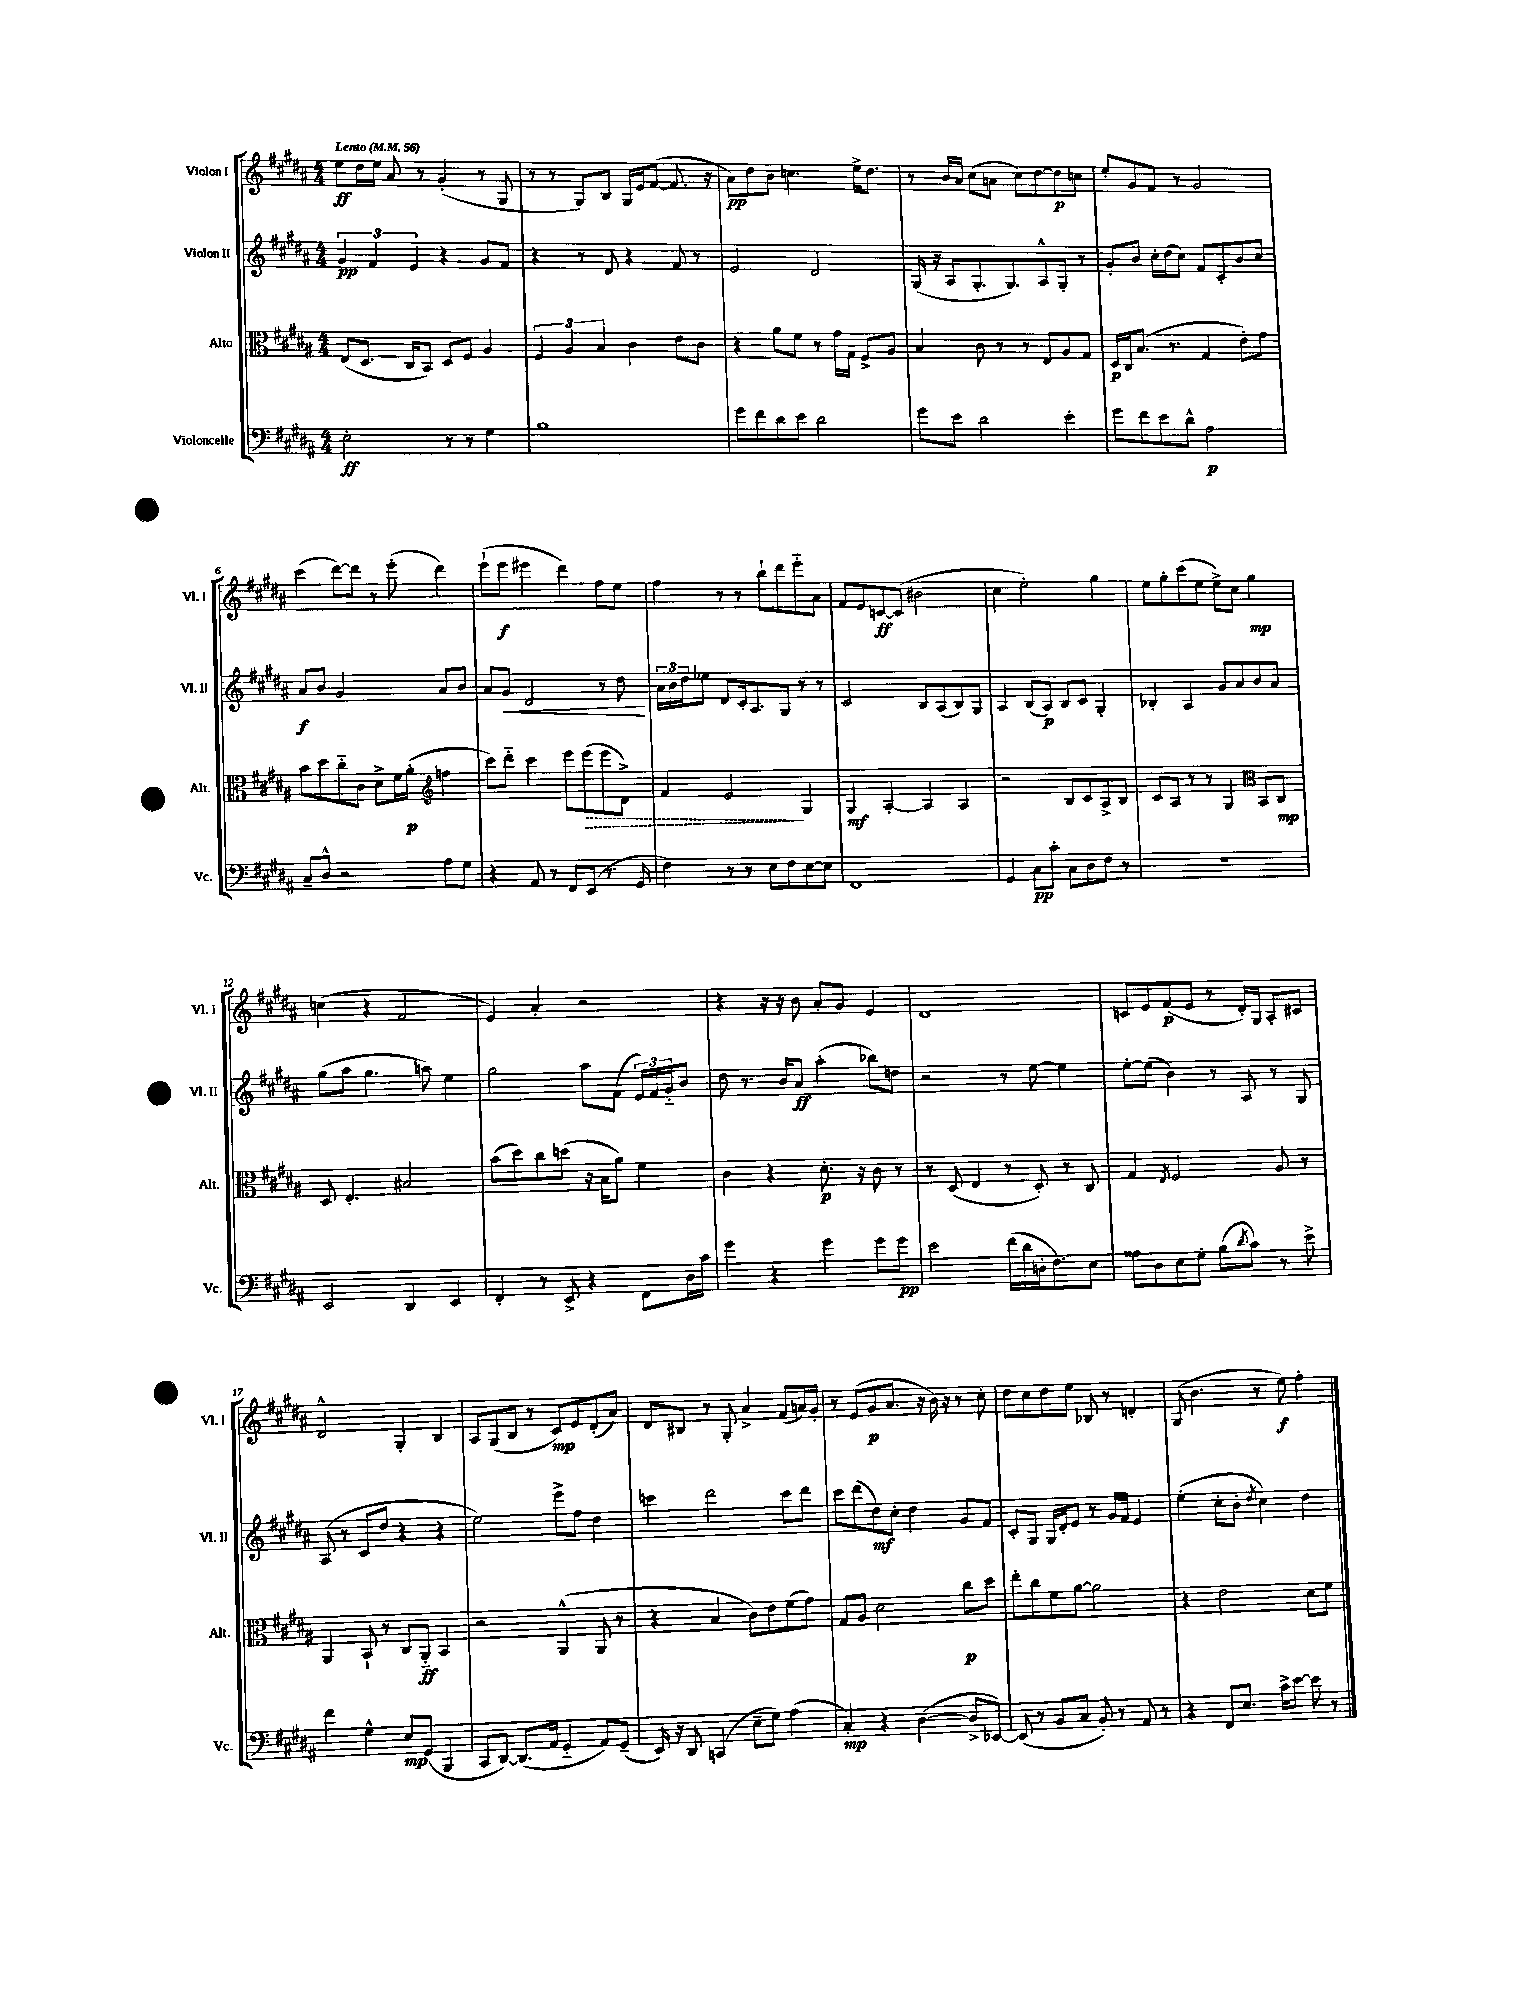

**kern	**kern	**kern	**kern
*staff4	*staff3	*staff2	*staff1
*clefF4	*clefC3	*clefG2	*clefG2
*k[f#c#g#d#a#]	*k[f#c#g#d#a#]	*k[f#c#g#d#a#]	*k[f#c#g#d#a#]
*M4/4	*M4/4	*M4/4	*M4/4
*MM56	*MM56	*MM56	*MM56
2E'\	(8E/L	6g#/	8ee\L
.	8.D#/J	.	16dd#\L
.	.	6f#/	.
.	.	.	16ee\JJ
.	.	.	8a#/
.	16C#/LK	.	.
.	.	6e/	.
.	8BB/J)	.	8r
8r	8D#/L	4r	(4g#'/
8r	8F#/J	.	.
4G#\	4A#/	8g#/L	8r
.	.	8f#/J	8G#/
=	=	=	=
1B	6F#/	4r	8r
.	.	.	8r
.	6A#/	.	.
.	.	8r	8G#/L)
.	6B/	.	.
.	.	8d#/	8B/J
.	4c#\	4r	16G#/LL
.	.	.	16e/J
.	.	.	([8f#/J
.	8e\L	8f#/	8.f#/]
.	8c#\J	8r	.
.	.	.	16r
=	=	=	=
8g#\L	4r	2e/	8a#\L)
8f#\	.	.	8dd#\
8d#\	8a#\L	.	8b\J
8e\J	8f#\J	.	4.cc\
2d#\	8r	2d#/	.
.	16g#\LL	.	.
.	16G#\JJ	.	.
.	8F#^/L	.	16ee^\LK
.	.	.	8.dd#\J
.	8A#/J	.	.
=	=	=	=
8g#\L	4B/	(16G#/	8r
.	.	16r	.
8e\J	.	8A#/L	16b/LL
.	.	.	16a#/JJ
2d#\	8c#\	8.G#'/	(8cc#\L
.	8r	.	8a\J
.	.	8.G#/)	.
.	8r	.	8cc#\L)
.	8E/L	8A#^^/	[8dd#\
4e'\	8A#/	8G#'/J	8dd#\]
.	8G#/J	8r	8cc\J
=	=	=	=
8g#\L	16D#/LL	8g#'/L	8ee'/L
.	16C#/J	.	.
8f#\	(8.B/J	8b/J	8g#/
8e\	.	16cc#'\LL	8f#/J
.	8.r	(16dd#\J	.
8d#^^\J	.	8cc#\J)	8r
2A#\	4G#/	8f#/L	2g#/
.	.	8c#'/	.
.	8e'\L)	8b/	.
.	8g#\J	8cc#/J	.
=	=	=	=
8C#~/L	8b\L	8a#/L	(4ccc#\
8D#^^/J	8dd#\	8b/J	.
2r	8cc#'~\	2g#/	[8ddd#\L)
.	8c#\J	.	8ddd#\]J
.	8d#^\L	.	8r
.	16f#\L	.	(8eee'\
.	(16a#'\JJ	.	.
*	*clefG2	*	*
8A#\L	4ff\	8a#/L	4ddd#\)
8G#\J	.	8b/J	.
=	=	=	=
4r	8ccc#\L)	8a#/L	(8eee`\L
.	8ddd#'~\J	8g#/J	8eee\J
8AA#/	4ccc#\	2d#/	4eee#\
8r	.	.	.
8FF#/L	8eee\L	.	4ddd#\)
(8EE/J	(8eee\	.	.
8.r	8eee\	8r	8ff#\L
.	8d#^\J)	8dd#\	8ee\J
16GG#/	.	.	.
=	=	=	=
4F#\)	4f#/	24a#\LL	4ff#\
.	.	24b\	.
.	.	24dd#\J	.
.	.	8ee-\J	.
8r	2e/	8d#/L	8r
8r	.	16c#'/k	8r
.	.	8.A#/	.
8E\L	.	.	8bb`\L
8F#\	.	8G#/J	8ddd#\
[8E\	4G#/	8r	8eee'~\
8E\]J	.	8r	8a#\J
=	=	=	=
1FF#	4G#/	2c#/	8f#/L
.	.	.	8e/
.	[4A#'/	.	[8c/
.	.	.	(8c/]J
.	4A#/]	8B/L	2b#\
.	.	(8A#/	.
.	4A#/	8B/)	.
.	.	8G#/J	.
=	=	=	=
4GG#/	2r	4A#/	4cc#\
8C#\L	.	(8B/L	2ee'\)
8c#'\J	.	8A#/J)	.
8C#\L	8B/L	8B/L	.
8D#\	8c#/	8c#/J	.
8F#\J	8A#^/	4G#'/	4gg#\
8r	8B/J	.	.
=	=	=	=
1r	8c#/L	4B-'/	8ee\L
.	8A#/J	.	8gg#'\
.	8r	4A#/	(8ccc#\
.	8r	.	8ee\J
.	4G#/	8g#/L	8ee^\L)
.	.	8a#/	8cc#\J
*	*clefC3	*	*
.	8BB/L	8b/	4gg#\
.	8C#/J	8a#/J	.
=	=	=	=
2EE/	8D#/	(8gg#\L	(4cc\
.	4.E'/	8aa#\J	.
.	.	4.gg#\	4r
4DD#/	2B#/	.	2f#/
.	.	8aa\)	.
4EE/	.	4ee\	.
=	=	=	=
4FF#'/	(8b\L	2gg#\	4e/)
.	8dd#\)	.	.
8r	8cc#\	.	4a#'/
8EE^/	(8dd\J	.	.
4r	16r	8aa#\L	2r
.	16B\LK	.	.
.	8a#\J)	(8f#\J	.
8FF#\L	4f#\	24e/LL)	.
.	.	24f#/	.
.	.	24g#'~/J	.
16D#\L	.	8b/J	.
16c#\JJ	.	.	.
=	=	=	=
4g#\	4c#\	8dd#\	4r
.	.	8.r	.
4r	4r	.	16r
.	.	16b/LK	16r
.	.	8a#/J	8b\
4g#\	8.d#'\	(4aa#'\	8a#'/L
.	.	.	8g#/J
.	16r	.	.
8g#\L	8c#\	8bb-\L)	4e/
8g#\J	8r	8dd\J	.
=	=	=	=
2e\	8r	2r	1d#
.	(8D#/	.	.
.	4E/	.	.
(16f#\LL	8r	8r	.
16d#\	.	.	.
16D'\J	8D#'/)	[8ee\	.
8.F#\)	.	.	.
.	8r	4ee\]	.
8E\J	8C#/	.	.
=	=	=	=
8A##\L	4G#/	[8ee'\L	8c/L
8D#\	.	(8ee\]J	8e/
.	8qE/	.	.
8E\	2F#/	4b\)	(8f#/
8G#'\J	.	.	8e/J
(8B\L	.	8r	8r
8qd#/	.	.	.
8c#\J)	.	8A#/	16d#'/LL)
.	.	.	16G#/JJ
8r	8A#/	8r	8A#'/L
8e^\	8r	8G#/	8c#/J
=	=	=	=
4f#\	4AA#/	(8A#/	2d#^^/
.	.	8r	.
4G#^^\	8BB`/	8c#/L	.
.	8r	8dd#/J	.
8E/L	8C#/L	4r	4G#'/
(8GG#/J	8AA#'~/J	.	.
4BBB/	4BB/	4r	4B/
=	=	=	=
8CC#/L	2r	2ee\)	8A#/L
[8DD#/J)	.	.	(8G#/
(8.DD#/]L	.	.	8B/J
.	.	.	8r
16AA#/Jk	.	.	.
4GG#'~/	(4AA#^^/	8eee^\L	8c#/L)
.	.	8ff#\J	8e/
8AA#/L)	8AA#/	4dd#\	(8d#'/
(8GG#~/J	8r	.	8a#/J)
=	=	=	=
16EE/)	4r	4ccc\	8d#/L
16r	.	.	.
8DD#/	.	.	8B#/J
(4CC/	4B/	2ddd#\	8r
.	.	.	8G#'/
8E~\L	8c#\L)	.	4a#^/
8G#\J)	8e\	.	.
(4A#\	(8f#\	8ccc\L	(8f#/L
.	8g#\J)	8ddd#\J	16a/L)
.	.	.	16g#'/JJ
=	=	=	=
4C#'/)	8G#/L	8ccc#\L	8r
.	8A#/J	(8ddd#\	(8e/L
4r	2d#\	8dd#\)	8g#/
.	.	8cc#'\J	8.a#/J
([4D#\	.	4dd#\	.
.	.	.	16r
.	.	.	16b\)
.	.	.	16r
8D#^/]L	8cc#\L	8g#/L	8r
[8EE-/J)	8dd#\J	8f#/J	8cc#'\
=	=	=	=
(8EE-/]	8ee'\L	8c#'/L	8dd#\L
8r	8cc#\	8G#/J	8cc#\
8BB/L	8f#\	16G#/LL	8dd#\
.	.	16d#'/J	.
8C#/J	[8a#\J	8e/J	8ee\J
8BB'/)	2a#\]	8r	8B-/
8r	.	16g#/LL	8r
.	.	16f#/JJ	.
8AA#/	.	4e/	4d'/
8r	.	.	.
=	=	=	=
4r	4r	(4ee'\	(8G#/
.	.	.	4.b\
8FF#/L	2e\	8cc#'\L	.
8.E/J	.	8b'\J	.
.	.	8qdd#/	.
.	.	4cc#\)	8r
16c#^\LK	.	.	.
[8e\J	.	.	8ee\)
8e\]	8d#\L	4dd#\	4ff#'\
8r	8f#\J	.	.
==	==	==	==
*-	*-	*-	*-
